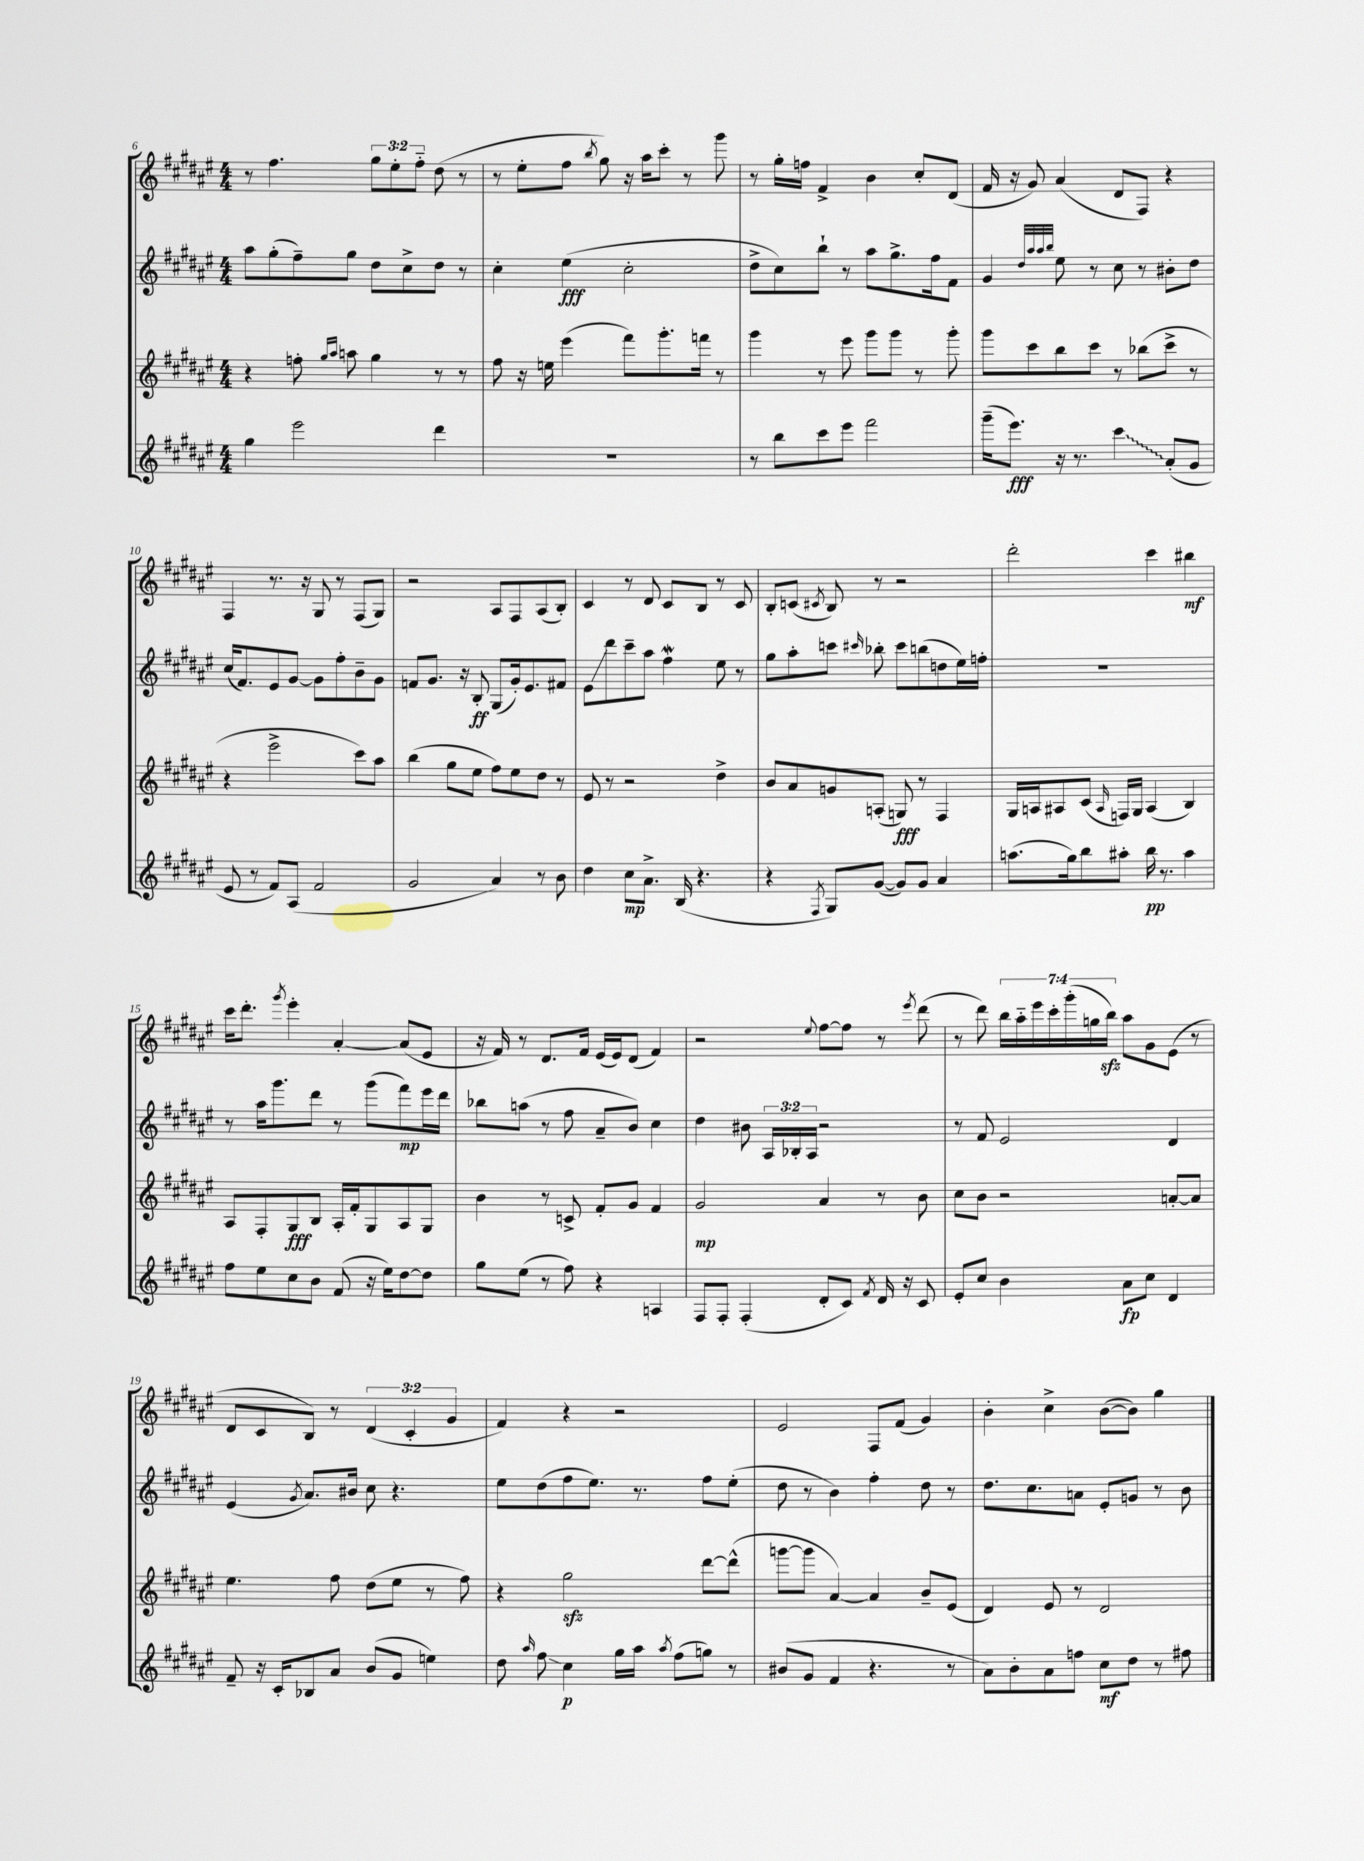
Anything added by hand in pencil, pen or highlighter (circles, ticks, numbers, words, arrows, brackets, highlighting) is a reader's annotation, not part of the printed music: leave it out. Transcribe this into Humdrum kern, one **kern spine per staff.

**kern	**kern	**kern	**kern
*staff4	*staff3	*staff2	*staff1
*clefG2	*clefG2	*clefG2	*clefG2
*k[f#c#g#d#a#e#]	*k[f#c#g#d#a#e#]	*k[f#c#g#d#a#e#]	*k[f#c#g#d#a#e#]
*M4/4	*M4/4	*M4/4	*M4/4
4gg#	4r	8aa#	8r
.	.	(8gg#'	4.ff#
2eee#	8ff'	8ff#~)	.
.	16qqgg#	.	.
.	16qqaa#	.	.
.	8aa	8gg#	.
.	4gg#	8dd#	12gg#
.	.	.	12ee#'
.	.	8cc#^	.
.	.	.	12ff#'~
4ddd#	8r	8dd#	(8dd#
.	8r	8r	8r
=	=	=	=
1r	8ff#	4cc#'	8r
.	16r	.	8ee#'
.	16ee	.	.
.	(4eee#	(4ee#	8ff#
.	.	.	8qbb
.	.	.	8gg#)
.	8fff#)	2cc#'	16r
.	.	.	16aa#
.	8.ggg#'	.	8ccc#'
.	.	.	8r
.	16fff	.	.
.	8r	.	8ggg#
=	=	=	=
8r	4ggg#	8dd#^	8r
8bb	.	8cc#)	16gg#'
.	.	.	16ff
8ccc#	8r	8bb`	4f#^
8eee#	8eee#	8r	.
2fff#	8ggg#	8aa#	4b
.	8ggg#	8.gg#^	.
.	8r	.	8cc#'
.	.	16ff#	.
.	8ggg#'	8f#	(8d#
=	=	=	=
(16ggg#~	8ggg#	4g#	16f#
8.eee#)	.	.	16r
.	8ccc#	.	8g#)
.	.	32qqdd#	.
.	.	32qqaa#	.
.	.	32qqaa#	.
.	.	32qqbb	.
16r	8bb	8ee#	(4a#
8.r	.	.	.
.	8ccc#	8r	.
4ccc#	8r	8cc#	8d#
.	(8bb-	8r	8F#)
(8a#'	8ccc#^	8b#'	4r
8g#	8r	8dd#	.
=	=	=	=
8e#	4r	(16cc#	4F#
.	.	8.f#)	.
8r	.	.	.
8f#)	2eee#^	8e#	8.r
(8A#	.	[8g#	.
.	.	.	16r
2f#	.	8g#]	8G#
.	.	8ff#'	8r
.	8ccc#)	8b~	(8F#
.	8aa#	8g#	8G#)
=	=	=	=
2g#	(4bb	8f	2r
.	.	8.g#	.
.	8gg#	.	.
.	.	16r	.
.	8ee#	8B'	.
4a#)	8ff#)	(8G#	8A#
.	8ee#	16g#')	8F#
.	.	8.e#	.
8r	8dd#	.	(8A#
8b	8r	8f#	8B')
=	=	=	=
4dd#	8e#	8e#	4c#
.	8r	8ddd#	.
8cc#	2r	8ccc#~	8r
8.a#^	.	8aa#	8d#
.	.	4ff#	8c#
(16B	.	.	.
4.r	.	.	8B
.	4dd#^	8ee#	8r
.	.	8r	8c#
=	=	=	=
4r	8b	8gg#	8B'
.	8a#	8aa#'	(8c
8qF#	.	.	8qc#
8G#)	8g	8ccc	8B)
.	.	16qqccc#	.
([8g#	(8A'	8bb-'	8r
8g#])	8G)	8ccc#	2r
8g#	8r	(8bb	.
4a#	4F#	8dd	.
.	.	16ee#)	.
.	.	16ff'	.
=	=	=	=
(8.aa	16G#	1r	2ddd#'
.	16A	.	.
.	8A#	.	.
16gg#)	.	.	.
8bb	(8c#	.	.
.	16qqA#	.	.
8aa#'	16F)	.	.
.	16G#	.	.
16bb	(4A#	.	4ccc#
8.r	.	.	.
4aa#	4B)	.	4bb#
=	=	=	=
8ff#	8A#	8r	16ccc#
.	.	.	8.ddd#'
8ee#	8F#'	16aa#	.
.	.	8.ggg#	.
.	.	.	8qggg#
8cc#	8G#	.	4eee#'
8b	8B	8ddd#	.
(8f#	16A#'	8r	[4a#'
.	16f#'	.	.
16r	8G#	(8ggg#	.
16ee#)	.	.	.
[8dd#	8A#	8fff#)	(8a#]
8dd#]	8G#	16eee#	8e#
.	.	16ddd#	.
=	=	=	=
8gg#	4b	8bb-	16r
.	.	.	16f#)
(8ee#	.	(8aa	8r
8r	8r	8r	8.d#
8ff#)	8c^	8ff#	.
.	.	.	16f#
4r	8f#'	8a#~	(16e#
.	.	.	16e#)
.	8g#	8b)	(8d#
4A	4f#	4cc#	4f#)
=	=	=	=
8F#	2g#	4dd#	2r
8F#'	.	.	.
(4F#'	.	8b#	.
.	.	24A#	.
.	.	24B-'	.
.	.	24A#	.
.	.	.	8qqee#
8d#'	4a#	2r	[8ff#
8c#)	.	.	8ff#]
8qf#	.	.	.
16d#	8r	.	8r
16r	.	.	.
.	.	.	8qeee#
8c#	8b	.	(8ddd#
=	=	=	=
8e#'	8cc#	8r	8r
8cc#	8b	8f#	8ddd#)
4b	2r	2e#	28bb
.	.	.	28aa#'~
.	.	.	28eee#
.	.	.	28ccc#'
.	.	.	(28ggg#'
.	.	.	28gg
.	.	.	28bb)
8a#	.	.	8aa#
8cc#	.	.	8g#
4d#	[8a'	4d#	(8e#
.	8a]	.	8r
=	=	=	=
8f#~	4.ee#	(4e#	8d#
16r	.	.	8c#
16c#'	.	.	.
.	.	8qg#	.
8B-	.	8.a#)	8B)
8a#	8ff#	.	8r
.	.	16b#	.
(8b	(8dd#	8cc#	(6d#
8g#	8ee#	4.r	.
.	.	.	6c#'
4ee)	8r	.	.
.	.	.	6g#
.	8ff#)	.	.
=	=	=	=
8dd#	4r	8ee#	4f#)
16qqaa#	.	.	.
8ff#	.	(8dd#	.
4cc#	2gg#	8ff#	4r
.	.	8.ee#)	.
16gg#	.	.	2r
16aa#	.	8.r	.
8qaa#	.	.	.
(8ff#	.	.	.
8gg)	[8ddd#	8ff#	.
8r	(8ddd#^^]	(8ee#'	.
=	=	=	=
(8b#	[8ggg	8dd#	2e#
8g#	8ggg]	8r	.
4f#	[4a#)	4b)	.
4.r	4a#]	4ff#'	8F#
.	.	.	(8f#
.	8b~	8dd#	4g#)
8r	(8e#	8r	.
=	=	=	=
8a#)	4d#)	8.dd#	4b'
8b'	.	.	.
.	.	8.cc#	.
8a#	8e#	.	4cc#^
8ff	8r	8a	.
8cc#	2d#	8e#'	([8b
8dd#	.	8g	8b])
8r	.	8r	4gg#
8ff#	.	8b	.
==	==	==	==
*-	*-	*-	*-
